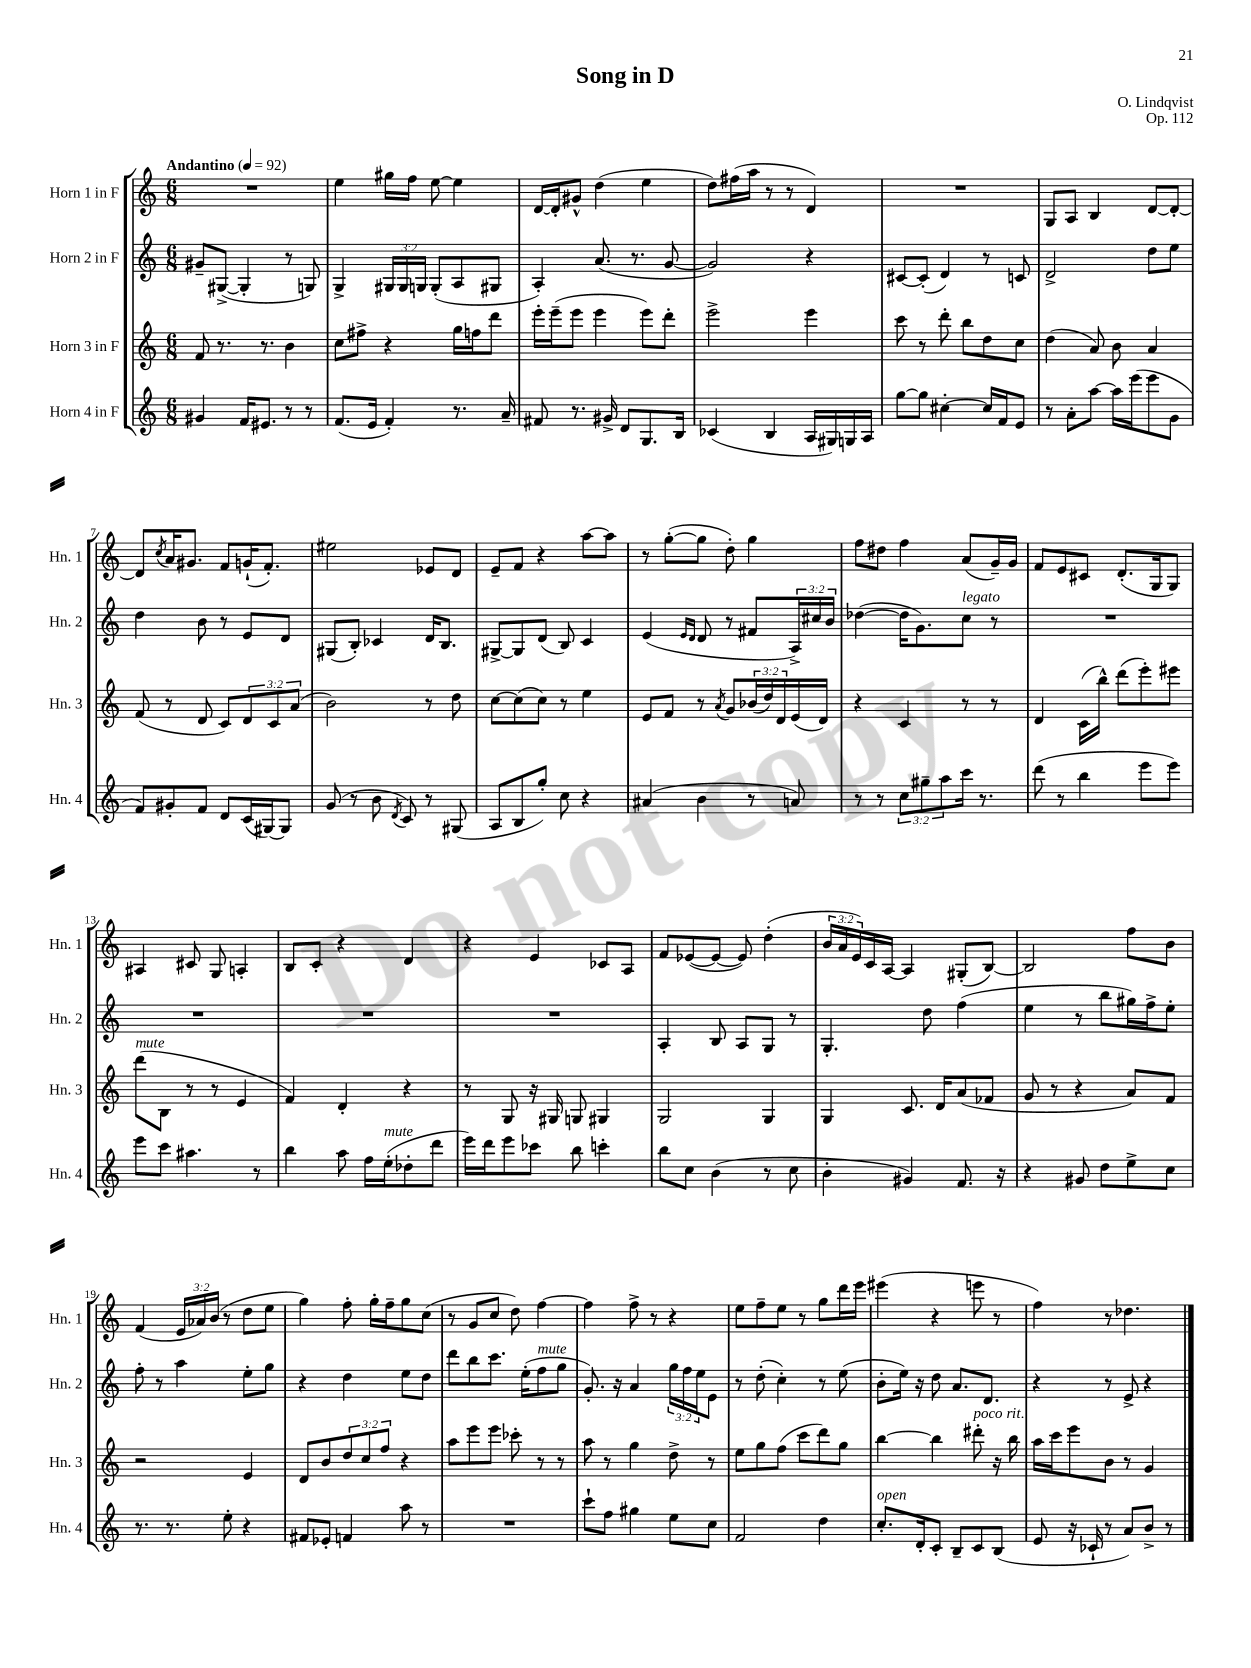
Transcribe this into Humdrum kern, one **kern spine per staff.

**kern	**kern	**kern	**kern
*staff4	*staff3	*staff2	*staff1
*clefG2	*clefG2	*clefG2	*clefG2
*k[]	*k[]	*k[]	*k[]
*M6/8	*M6/8	*M6/8	*M6/8
*MM92	*MM92	*MM92	*MM92
4g#/	8f/	8g#~/L	2.r
.	8.r	([8G#^/J	.
16f/LK	.	4G#'/]	.
8.e#/J	8.r	.	.
8r	4b\	8r	.
8r	.	8G/)	.
=	=	=	=
(8.f/L	8cc\L	4G^/	4ee\
.	8ff#^\J	.	.
16e/Jk	.	.	.
4f'/)	4r	24G#/LL	16gg#\LL
.	.	24G#/	.
.	.	.	16ff\JJ
.	.	24G/JJ	.
.	.	(8G'/L	[8ee\
8.r	16gg\LL	8A/	4ee\]
.	16ff\J	.	.
.	8ddd\J	8G#/J	.
16a~/	.	.	.
=	=	=	=
8f#/	16eee'\LL	4A'/)	[16d/LL
.	(16eee~\J	.	16d'/]J
8.r	8eee\J	.	8g#^^/J
.	4eee\	(8.a/	(4dd\
16g#^/	.	.	.
8d/L	.	.	.
.	.	8.r	.
8.G/	8eee\L)	.	4ee\
.	8ddd'\J	[8g/	.
16B/Jk	.	.	.
=	=	=	=
(4c-/	2eee^\	2g/])	8dd\L)
.	.	.	(16ff#\L
.	.	.	16aa\JJ
4B/	.	.	8r
.	.	.	8r
16A/LL	4eee\	4r	4d/)
16G#/)	.	.	.
16G/	.	.	.
16A/JJ	.	.	.
=	=	=	=
[8gg\L	8ccc\	[8c#/L	2.r
8gg\]J	8r	(8c#'/]J	.
[4cc#'\	8ddd'\	4d/)	.
.	8bb\L	.	.
16cc#/]LL	8dd\	8r	.
16f/J	.	.	.
8e/J	8cc\J	8c/	.
=	=	=	=
8r	(4dd\	2d^/	8G/L
8a'\L	.	.	8A/J
[8aa\J	8a/)	.	4B/
16aa\]LL	8b\	.	.
(16eee\J	.	.	.
8eee\	4a/	8dd\L	[8d/L
8g\J	.	8ee\J	8d'/_J
=	=	=	=
8f/L)	(8f/	4dd\	8d/]L
.	.	.	8qcc/
8g#'/	8r	.	16a/K
.	.	.	8.g#/J
8f/J	8d/	8b\	.
8d/L	8c/L)	8r	8f/L
(16c/L	12d/	8e/L	(16g`/K
[16G#/J)	.	.	8.f'/J)
.	12c/	.	.
8G#/]J	.	8d/J	.
.	(12a/J	.	.
=	=	=	=
(8g/	2b\)	(8G#/L	2ee#\
8r	.	8B'/J)	.
8b\	.	4c-/	.
8qd/	.	.	.
8c/)	.	.	.
8r	8r	16d/LK	8e-/L
.	.	8.B/J	.
(8G#/	8dd\	.	8d/J
=	=	=	=
8A/L	[8cc\L	[8G#^/L	8e~/L
8B/	(8cc\]	8G#/]	8f/J
8gg'/J)	8cc\J)	(8d/J	4r
8cc\	8r	8B/)	.
4r	4ee\	4c/	[8aa\L
.	.	.	8aa\]J
=	=	=	=
(4a#/	8e/L	(4e/	8r
.	8f/J	.	([8gg'\L
.	.	16qqe/LL	.
.	.	16qqd/JJ	.
4b\	8r	8d/	8gg\]J
.	8qa/	.	.
.	8g/L	8r	8dd'\)
8r	(24b-/L	8f#/L	4gg\
.	24dd/)	.	.
.	24d/	.	.
8a/)	(16e/	24A^/L)	.
.	.	24cc#/	.
.	16d/JJ)	.	.
.	.	24b/JJ	.
=	=	=	=
8r	4r	([4dd-\	8ff\L
8r	.	.	8dd#\J
12cc\L	4c/	16dd-\]LK	4ff\
.	.	8.g\)	.
12gg#~\	.	.	.
12aa\	.	.	.
16ccc\Jk	8r	8cc\J	(8a/L
8.r	.	.	.
.	8r	8r	16g~/L)
.	.	.	16g/JJ
=	=	=	=
(8ddd\	4d/	2.r	8f/L
8r	.	.	8e/
4bb\	(16c\LL	.	8c#/J
.	16bb^^\JJ)	.	.
.	(8ddd\L	.	(8.d'/L
8eee\L	8eee'\)	.	.
.	.	.	16G/k
8eee\J)	8eee#\J	.	8G/J)
=	=	=	=
8eee\L	(8ddd\L	2.r	4A#/
8ccc\J	8B\J	.	.
4.aa#\	8r	.	8c#/
.	8r	.	8G/
.	4e/	.	4A'/
8r	.	.	.
=	=	=	=
4bb\	4f/)	2.r	8B/L
.	.	.	8c'/J
8aa\	4d'/	.	4r
16ff\LL	.	.	.
(16ee'\J	.	.	.
8dd-'\	4r	.	4d/
8ddd\J	.	.	.
=	=	=	=
16eee\LL)	8r	2.r	4r
16ddd\J	.	.	.
8eee\	8G/	.	.
8ccc-\J	16r	.	4e/
.	16G#/	.	.
8bb\	8G/	.	.
4ccc'\	4G#/	.	8c-/L
.	.	.	8A/J
=	=	=	=
8bb\L	2G/	4A'/	8f/L
8cc\J	.	.	([8e-/
(4b\	.	8B/	8e-/_J
.	.	8A/L	8e-/])
8r	4G/	8G/J	(4dd'\
8cc\	.	8r	.
=	=	=	=
4b'\	4G/	4.G'/	24b/LL
.	.	.	24a/
.	.	.	24e/)
.	.	.	16c/
.	.	.	[16A/JJ
4g#/)	8.c/	.	4A/]
.	.	8dd\	.
.	16d/LK	.	.
8.f/	(8a/	(4ff\	(8G#'/L
.	8f-/J	.	[8B/J)
16r	.	.	.
=	=	=	=
4r	8g/	4ee\	2B/]
.	8r	.	.
8g#/	4r	8r	.
8dd\L	.	8bb\L	.
8ee^\	8a/L)	16gg#\L)	8ff\L
.	.	16ff^\J	.
8cc\J	8f/J	8ee'\J	8b\J
=	=	=	=
8.r	2r	8ff'\	(4f/
.	.	8r	.
8.r	.	.	.
.	.	4aa\	24e/LL
.	.	.	24a-/)
.	.	.	(24b/JJ
8ee'\	.	.	8r
4r	4e/	8ee'\L	8dd\L
.	.	8gg\J	8ee\J
=	=	=	=
8f#/L	8d/L	4r	4gg\)
8e-'/J	8b/	.	.
4f/	12dd/	4dd\	8ff'\
.	12cc/	.	.
.	.	.	16gg'\LL
.	12ff/J	.	.
.	.	.	16ff~\J
8aa\	4r	8ee\L	8gg\
8r	.	8dd\J	(8cc\J
=	=	=	=
2.r	8aa\L	8ddd\L	8r
.	8eee\	8bb\	8g/L
.	8eee\J	8.ccc\J	8cc/J
.	8ccc-'\	.	8dd\)
.	.	(16ee'\LK	.
.	8r	8ff\	[4ff\
.	8r	8gg\J	.
=	=	=	=
8ccc`\L	8aa\	8.g'/)	4ff\]
8ff\J	8r	.	.
.	.	16r	.
4gg#\	4gg\	4a/	8ff^\
.	.	.	8r
8ee\L	8dd^\	24gg\LL	4r
.	.	24ff\	.
.	.	24ee\J	.
8cc\J	8r	8e\J	.
=	=	=	=
2f/	8ee\L	8r	8ee\L
.	8gg\	(8dd'\	8ff~\
.	(8ff\J	4cc'\)	8ee\J
.	8ccc\L	.	8r
4dd\	8ddd\)	8r	8gg\L
.	8gg\J	(8ee\	16ddd\L
.	.	.	16eee\JJ
=	=	=	=
8.cc'/L	[4bb\	8b'\L	(4eee#\
.	.	16ee\Jk)	.
16d'/k	.	16r	.
8c'/J	4bb\]	8dd\	4r
8B~/L	.	8.a/L	.
8c/	8ddd#'\	.	8eee\
.	.	8.d/J	.
(8B/J	16r	.	8r
.	16bb\	.	.
=	=	=	=
8e/	16aa\LL	4r	4ff\)
.	16ccc\J	.	.
16r	8eee\	.	.
16c-`/	.	.	.
8r	8b\J	8r	8r
8a/L)	8r	8e^/	4.dd-\
8b^/J	4g/	4r	.
8r	.	.	.
==	==	==	==
*-	*-	*-	*-
